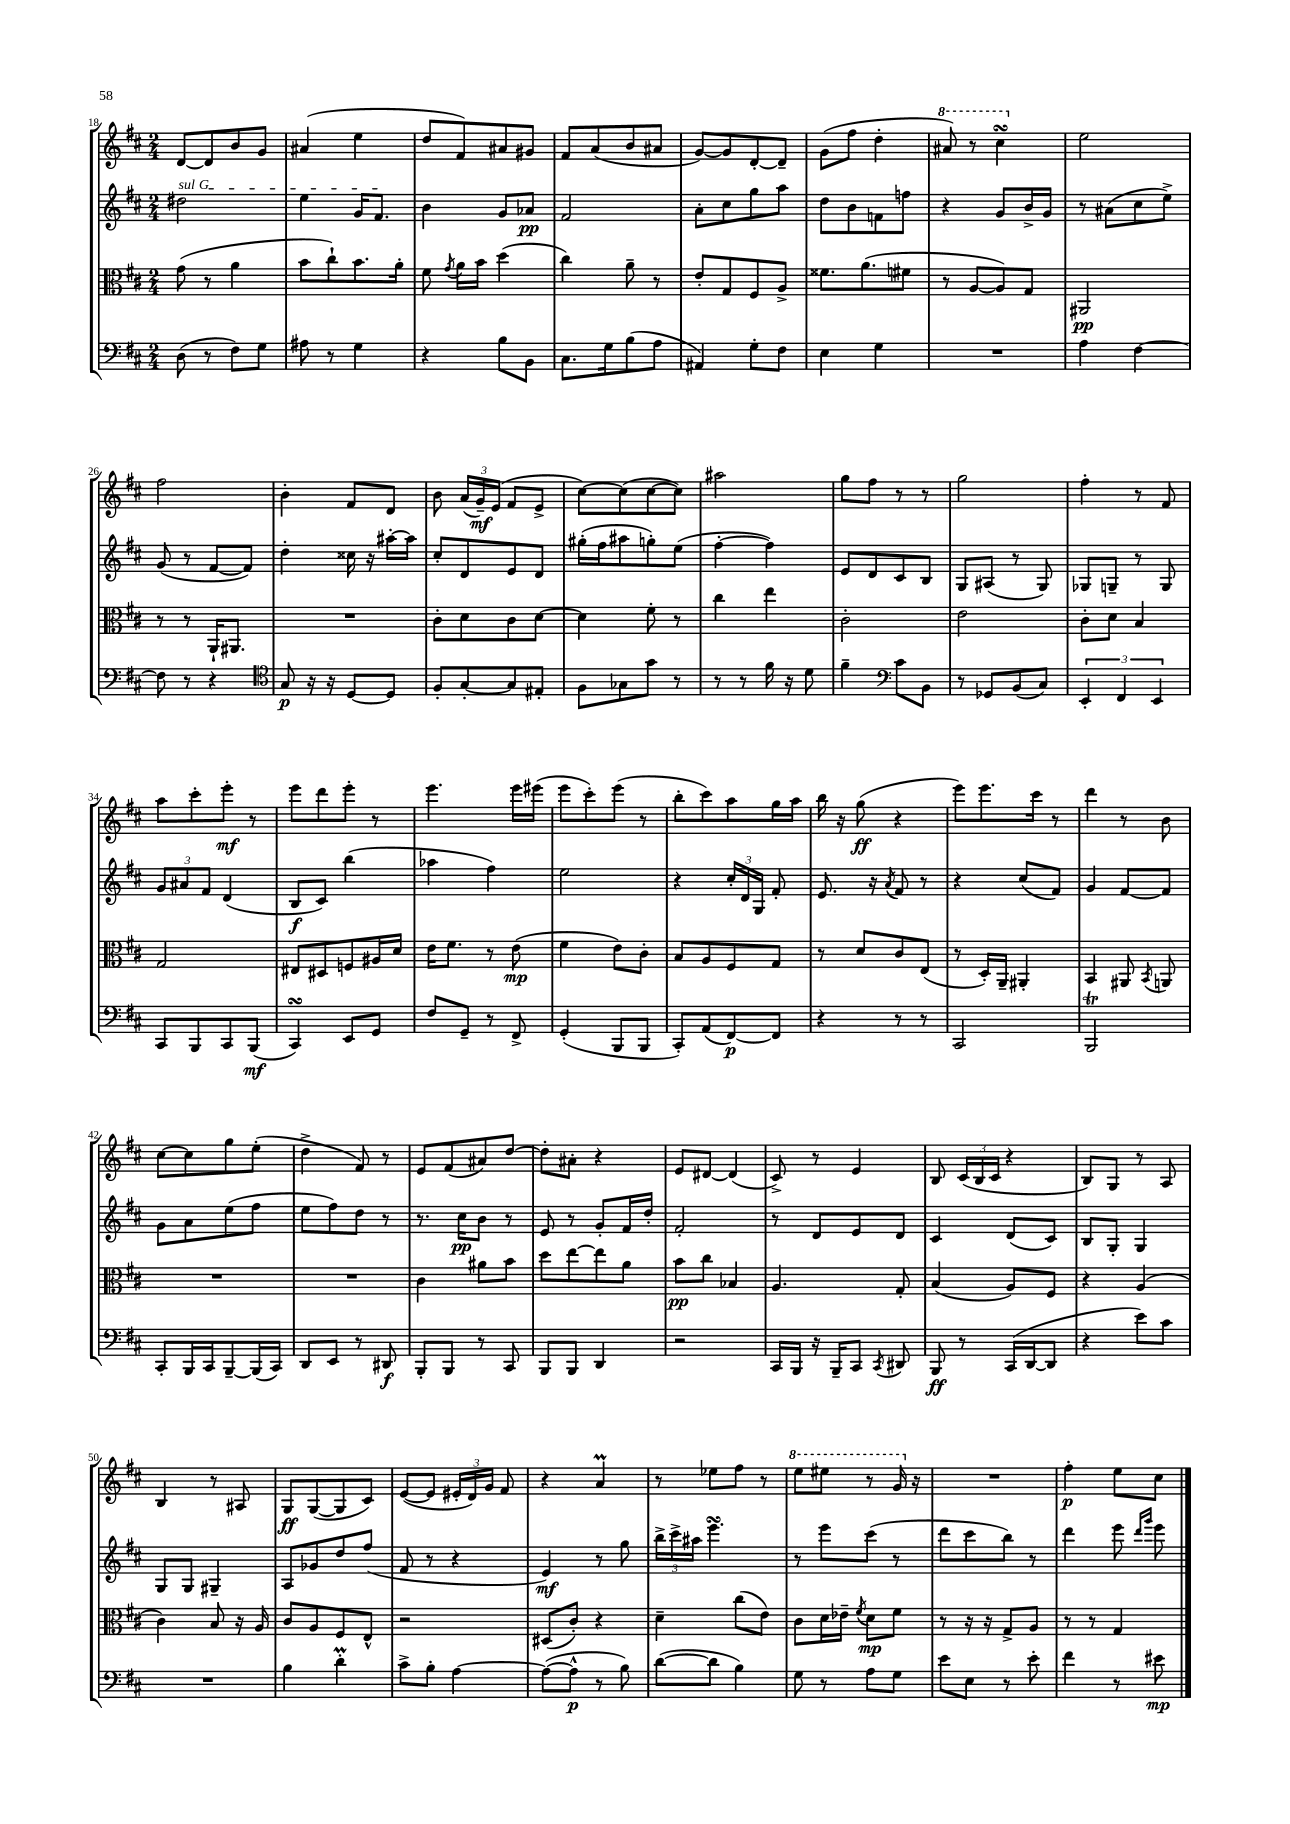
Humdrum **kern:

**kern	**dynam	**kern	**dynam	**kern	**dynam	**kern	**dynam
*part4	*part4	*part3	*part3	*part2	*part2	*part1	*part1
*staff4	*staff4	*staff3	*staff3	*staff2	*staff2	*staff1	*staff1
*clefF4	*	*clefC3	*	*clefG2	*	*clefG2	*
*k[f#c#]	*	*k[f#c#]	*	*k[f#c#]	*	*k[f#c#]	*
*M2/4	*	*M2/4	*	*M2/4	*	*M2/4	*
=18	=18	=18	=18	=18	=18	=18	=18
!	!	!	!	!LO:TX:a:i:t=sul G	!	!	!
(8D\	.	(8g\	.	2dd#X\	.	[8d/L	.
8r	.	8r	.	.	.	8d/]	.
8F#\L)	.	4a\	.	.	.	8b/	.
8G\J	.	.	.	.	.	8g/J	.
=19	=19	=19	=19	=19	=19	=19	=19
8A#X\	.	8b\L	.	4ee\	.	(4a#X/	.
8r	.	8cc#`\)	.	.	.	.	.
4G\	.	8.b\	.	16g/KL	.	4ee\	.
.	.	.	.	8.f#/J	.	.	.
.	.	16a'\Jk	.	.	.	.	.
=20	=20	=20	=20	=20	=20	=20	=20
4r	.	8f#\	.	4b\	.	8dd/L	.
.	.	8qg/	.	.	.	.	.
.	.	16a\LL	.	.	.	8f#/)	.
.	.	16b\JJ	.	.	.	.	.
8B\L	.	(4dd\	.	8g/L	.	8a#X/	.
8BB\J	.	.	.	8a-X/J	pp	8g#X/J	.
=21	=21	=21	=21	=21	=21	=21	=21
8.C#\L	.	4cc#\)	.	2f#/	.	8f#/L	.
.	.	.	.	.	.	(8a/	.
16G\k	.	.	.	.	.	.	.
(8B\	.	8a~\	.	.	.	8b/	.
8A\J	.	8r	.	.	.	8a#X/J	.
=22	=22	=22	=22	=22	=22	=22	=22
4AA#X/)	.	8e'/L	.	8a'\L	.	[8g/L)	.
.	.	8G/	.	8cc#\	.	8g/]	.
8G'\L	.	8F#/	.	8gg\	.	[8d'/	.
8F#\J	.	8A^/J	.	8aa\J	.	8d~/J]	.
=23	=23	=23	=23	=23	=23	=23	=23
4E\	.	8.f##X\L	.	8dd\L	.	(8g\L	.
.	.	.	.	8b\	.	8ff#\J	.
.	.	(8.a\	.	.	.	.	.
4G\	.	.	.	8fn\	.	4dd'\	.
.	.	8f#X\J	.	8ffn\J	.	.	.
=24	=24	=24	=24	=24	=24	=24	=24
*	*	*	*	*	*	*8va	*
2r	.	8r	.	4r	.	8aa#X/)	.
.	.	[8A/L	.	.	.	8r	.
.	.	8A/])	.	8g/L	.	4ccc#sSsS\	.
.	.	8G/J	.	16b^/L	.	.	.
.	.	.	.	16g/JJ	.	.	.
=25	=25	=25	=25	=25	=25	=25	=25
*	*	*	*	*	*	*X8va	*
4A\	.	2AA#X/	pp	8r	.	2ee\	.
.	.	.	.	(8a#X\L	.	.	.
[4F#\	.	.	.	8cc#\	.	.	.
.	.	.	.	8ee^\J)	.	.	.
!!LO:LB:g=z
=26	=26	=26	=26	=26	=26	=26	=26
8F#\]	.	8r	.	(8g/	.	2ff#\	.
8r	.	8r	.	8r	.	.	.
4r	.	16AA`/KL	.	[8f#/L	.	.	.
.	.	8.AA#X/J	.	.	.	.	.
.	.	.	.	8f#/J])	.	.	.
=27	=27	=27	=27	=27	=27	=27	=27
*clefC4	*	*	*	*	*	*	*
8G/	p	2r	.	4dd'\	.	4b'\	.
16r	.	.	.	.	.	.	.
16r	.	.	.	.	.	.	.
[8D/L	.	.	.	16cc##X\	.	8f#/L	.
.	.	.	.	16r	.	.	.
8D/J]	.	.	.	[16aa#X'\LL	.	8d/J	.
.	.	.	.	16aa#\JJ]	.	.	.
=28	=28	=28	=28	=28	=28	=28	=28
8F#'/L	.	8c#'\L	.	8cc#'/L	.	8b\	.
[8G'/	.	8d\	.	8d/	.	(24a/LL	.
.	.	.	.	.	.	24g~/)	mf
.	.	.	.	.	.	(24e/JJ	.
8G/]	.	8c#\	.	8e/	.	8f#/L	.
8E#X'/J	.	[8d\J	.	8d/J	.	8e^/J	.
=29	=29	=29	=29	=29	=29	=29	=29
8F#\L	.	4d\]	.	(16gg#X'\LL	.	[8cc#\L)	.
.	.	.	.	16ff#\J	.	.	.
8G-X\	.	.	.	8aa#X\	.	(8cc#\]	.
8g\J	.	8f#'\	.	8ggn'\)	.	[8cc#\	.
8r	.	8r	.	(8ee\J	.	8cc#\J])	.
=30	=30	=30	=30	=30	=30	=30	=30
8r	.	4cc#\	.	[4ff#'\	.	2aa#X\	.
8r	.	.	.	.	.	.	.
16f#\	.	4ee\	.	4ff#\])	.	.	.
16r	.	.	.	.	.	.	.
8d\	.	.	.	.	.	.	.
=31	=31	=31	=31	=31	=31	=31	=31
4f#~\	.	2c#'\	.	8e/L	.	8gg\L	.
.	.	.	.	8d/	.	8ff#\J	.
*clefF4	*	*	*	*	*	*	*
8c#\L	.	.	.	8c#/	.	8r	.
8BB\J	.	.	.	8B/J	.	8r	.
=32	=32	=32	=32	=32	=32	=32	=32
8r	.	2e\	.	8G/L	.	2gg\	.
8GG-X/L	.	.	.	(8A#X/J	.	.	.
(8BB/	.	.	.	8r	.	.	.
8C#/J)	.	.	.	8G/)	.	.	.
=33	=33	=33	=33	=33	=33	=33	=33
6EE'/	.	8c#'\L	.	8G-X/L	.	4ff#'\	.
.	.	8d\J	.	8Gn~/J	.	.	.
6FF#/	.	.	.	.	.	.	.
.	.	4B/	.	8r	.	8r	.
6EE/	.	.	.	.	.	.	.
.	.	.	.	8G/	.	8f#/	.
!!LO:LB:g=z
=34	=34	=34	=34	=34	=34	=34	=34
8CC#/L	.	2G/	.	12g/L	.	8aa\L	.
.	.	.	.	12a#X/	.	.	.
8BBB/	.	.	.	.	.	8ccc#'\	.
.	.	.	.	12f#/J	.	.	.
8CC#/	.	.	.	(4d/	.	8eee'\J	mf
(8BBB/J	mf	.	.	.	.	8r	.
=35	=35	=35	=35	=35	=35	=35	=35
4CC#sSsS/)	.	8E#X/L	.	8B/L	f	8eee\L	.
.	.	8D#X/	.	8c#/J)	.	8ddd\	.
8EE/L	.	8Fn/	.	(4bb\	.	8eee'\J	.
8GG/J	.	16A#X/L	.	.	.	8r	.
.	.	16d/JJ	.	.	.	.	.
=36	=36	=36	=36	=36	=36	=36	=36
8F#/L	.	16e\KL	.	4aa-X\	.	4.eee\	.
.	.	8.f#\J	.	.	.	.	.
8GG~/J	.	.	.	.	.	.	.
8r	.	8r	.	4ff#\)	.	.	.
8FF#^/	.	(8e\	mp	.	.	16eee\LL	.
.	.	.	.	.	.	(16eee#X\JJ	.
=37	=37	=37	=37	=37	=37	=37	=37
(4GG'/	.	4f#\	.	2ee\	.	8eee\L	.
.	.	.	.	.	.	8ccc#'\)	.
8BBB/L	.	8e\L)	.	.	.	(8eee\J	.
8BBB/J	.	8c#'\J	.	.	.	8r	.
=38	=38	=38	=38	=38	=38	=38	=38
8CC#'/L)	.	8B/L	.	4r	.	8bb'\L	.
(8AA/	.	8A/	.	.	.	8ccc#\)	.
[8FF#/)	p	8F#/	.	24cc#'/LL	.	8aa\	.
.	.	.	.	24d/	.	.	.
.	.	.	.	24G/JJ	.	.	.
8FF#/J]	.	8G/J	.	8f#'/	.	16gg\L	.
.	.	.	.	.	.	16aa\JJ	.
=39	=39	=39	=39	=39	=39	=39	=39
4r	.	8r	.	8.e/	.	16bb\	.
.	.	.	.	.	.	16r	.
.	.	8d/L	.	.	.	(8gg\	ff
.	.	.	.	16r	.	.	.
.	.	.	.	8qa/	.	.	.
8r	.	8c#/	.	8f#/	.	4r	.
8r	.	(8E/J	.	8r	.	.	.
=40	=40	=40	=40	=40	=40	=40	=40
2CC#/	.	8r	.	4r	.	8eee\L)	.
.	.	16D'/LL)	.	.	.	8.eee\	.
.	.	16AA~/JJ	.	.	.	.	.
.	.	4AA#X'/	.	(8cc#/L	.	.	.
.	.	.	.	.	.	16ccc#\Jk	.
.	.	.	.	8f#/J)	.	8r	.
=41	=41	=41	=41	=41	=41	=41	=41
2BBBT/	.	4BB/	.	4g/	.	4ddd\	.
.	.	8AA#X/	.	[8f#/L	.	8r	.
.	.	8qBB/	.	.	.	.	.
.	.	8AAn/	.	8f#/J]	.	8b\	.
!!LO:LB:g=z
=42	=42	=42	=42	=42	=42	=42	=42
8CC#'/L	.	2r	.	8g\L	.	[8cc#\L	.
16BBB/L	.	.	.	8a\	.	8cc#\]	.
16CC#/J	.	.	.	.	.	.	.
[8BBB~/	.	.	.	(8ee\	.	8gg\	.
(16BBB/L]	.	.	.	8ff#\J	.	(8ee'\J	.
16CC#/JJ)	.	.	.	.	.	.	.
=43	=43	=43	=43	=43	=43	=43	=43
8DD/L	.	2r	.	8ee\L	.	4dd^\	.
8EE/J	.	.	.	8ff#\)	.	.	.
8r	.	.	.	8dd\J	.	8f#/)	.
8DD#X/	f	.	.	8r	.	8r	.
=44	=44	=44	=44	=44	=44	=44	=44
8BBB'/L	.	4c#\	.	8.r	.	8e/L	.
8BBB/J	.	.	.	.	.	(8f#/	.
.	.	.	.	16cc#\KL	pp	.	.
8r	.	8a#X\L	.	8b\J	.	8a#X/)	.
8CC#/	.	8b\J	.	8r	.	[8dd/J	.
=45	=45	=45	=45	=45	=45	=45	=45
8BBB/L	.	8dd\L	.	8e/	.	8dd'\L]	.
8BBB/J	.	[8ee\	.	8r	.	8a#X'\J	.
4DD/	.	8ee\]	.	8g'/L	.	4r	.
.	.	8a\J	.	16f#/L	.	.	.
.	.	.	.	16dd'/JJ	.	.	.
=46	=46	=46	=46	=46	=46	=46	=46
2r	.	8b\L	pp	2f#'/	.	8e/L	.
.	.	8cc#\J	.	.	.	[8d#X/J	.
.	.	4B-X/	.	.	.	(4d#/]	.
=47	=47	=47	=47	=47	=47	=47	=47
16CC#/LL	.	4.A/	.	8r	.	8c#^/)	.
16BBB/JJ	.	.	.	.	.	.	.
16r	.	.	.	8d/L	.	8r	.
16BBB~/KL	.	.	.	.	.	.	.
8CC#/J	.	.	.	8e/	.	4e/	.
8qCC#/	.	.	.	.	.	.	.
8DD#X/	.	8G'/	.	8d/J	.	.	.
=48	=48	=48	=48	=48	=48	=48	=48
8BBB/	ff	(4B/	.	4c#/	.	8B/	.
8r	.	.	.	.	.	(24c#/LL	.
.	.	.	.	.	.	24B/	.
.	.	.	.	.	.	24c#/JJ	.
(16CC#/LL	.	8A/L)	.	(8d/L	.	4r	.
[16DD/J	.	.	.	.	.	.	.
8DD/J]	.	8F#/J	.	8c#/J)	.	.	.
=49	=49	=49	=49	=49	=49	=49	=49
4r	.	4r	.	8B/L	.	8B/L)	.
.	.	.	.	8G'/J	.	8G/J	.
8e\L)	.	(4A/	.	4G/	.	8r	.
8c#\J	.	.	.	.	.	8A/	.
!!LO:LB:g=z
=50	=50	=50	=50	=50	=50	=50	=50
2r	.	4c#\)	.	8G/L	.	4B/	.
.	.	.	.	8G/J	.	.	.
.	.	8B/	.	4G#X~/	.	8r	.
.	.	16r	.	.	.	8A#X/	.
.	.	16A/	.	.	.	.	.
=51	=51	=51	=51	=51	=51	=51	=51
4B\	.	8c#/L	.	8A/L	.	8G/L	ff
.	.	8A/	.	8g-X/	.	([8G/	.
4dM'\	.	8F#/	.	8dd/	.	8G/]	.
.	.	8E^^/J	.	(8ff#/J	.	8c#/J)	.
=52	=52	=52	=52	=52	=52	=52	=52
8c#^\L	.	2r	.	8f#/	.	([8e/L	.
8B'\J	.	.	.	8r	.	8e/J]	.
[4A\	.	.	.	4r	.	24e#X'/LL	.
.	.	.	.	.	.	24d/)	.
.	.	.	.	.	.	24g/JJ	.
.	.	.	.	.	.	8f#/	.
=53	=53	=53	=53	=53	=53	=53	=53
(8A\L_	.	(8D#X/L	.	4e/)	mf	4r	.
8A^^\J]	p	8c#'/J)	.	.	.	.	.
8r	.	4r	.	8r	.	4aM/	.
8B\)	.	.	.	8gg\	.	.	.
=54	=54	=54	=54	=54	=54	=54	=54
([8d\L	.	4d~\	.	24bb^\LL	.	8r	.
.	.	.	.	24ccc#^\	.	.	.
.	.	.	.	24aa#X\JJ	.	.	.
8d\J]	.	.	.	4.eeesSSS\	.	8ee-X\L	.
4B\)	.	(8cc#\L	.	.	.	8ff#\J	.
.	.	8e\J)	.	.	.	8r	.
=55	=55	=55	=55	=55	=55	=55	=55
*	*	*	*	*	*	*8va	*
8G\	.	8c#\L	.	8r	.	8eee\L	.
8r	.	16d\L	.	8eee\L	.	8eee#X\J	.
.	.	16e-X~\JJ	.	.	.	.	.
.	.	8qf#/	.	.	.	.	.
8A\L	.	8d\L	mp	(8ccc#\J	.	8r	.
8G\J	.	8f#\J	.	8r	.	16gg/	.
*	*	*	*	*	*	*X8va	*
.	.	.	.	.	.	16r	.
=56	=56	=56	=56	=56	=56	=56	=56
8e\L	.	8r	.	8ddd\L	.	2r	.
8E\J	.	16r	.	8ccc#\	.	.	.
.	.	16r	.	.	.	.	.
8r	.	8G^/L	.	8bb\J)	.	.	.
8e'\	.	8A/J	.	8r	.	.	.
=57	=57	=57	=57	=57	=57	=57	=57
4f#\	.	8r	.	4ddd\	.	4ff#'\	p
.	.	8r	.	.	.	.	.
8r	.	4G/	.	8eee\	.	8ee\L	.
.	.	.	.	16qqddd/LL	.	.	.
.	.	.	.	16qqggg/JJ	.	.	.
8e#X\	mp	.	.	8eee\	.	8cc#\J	.
==	==	==	==	==	==	==	==
*-	*-	*-	*-	*-	*-	*-	*-
